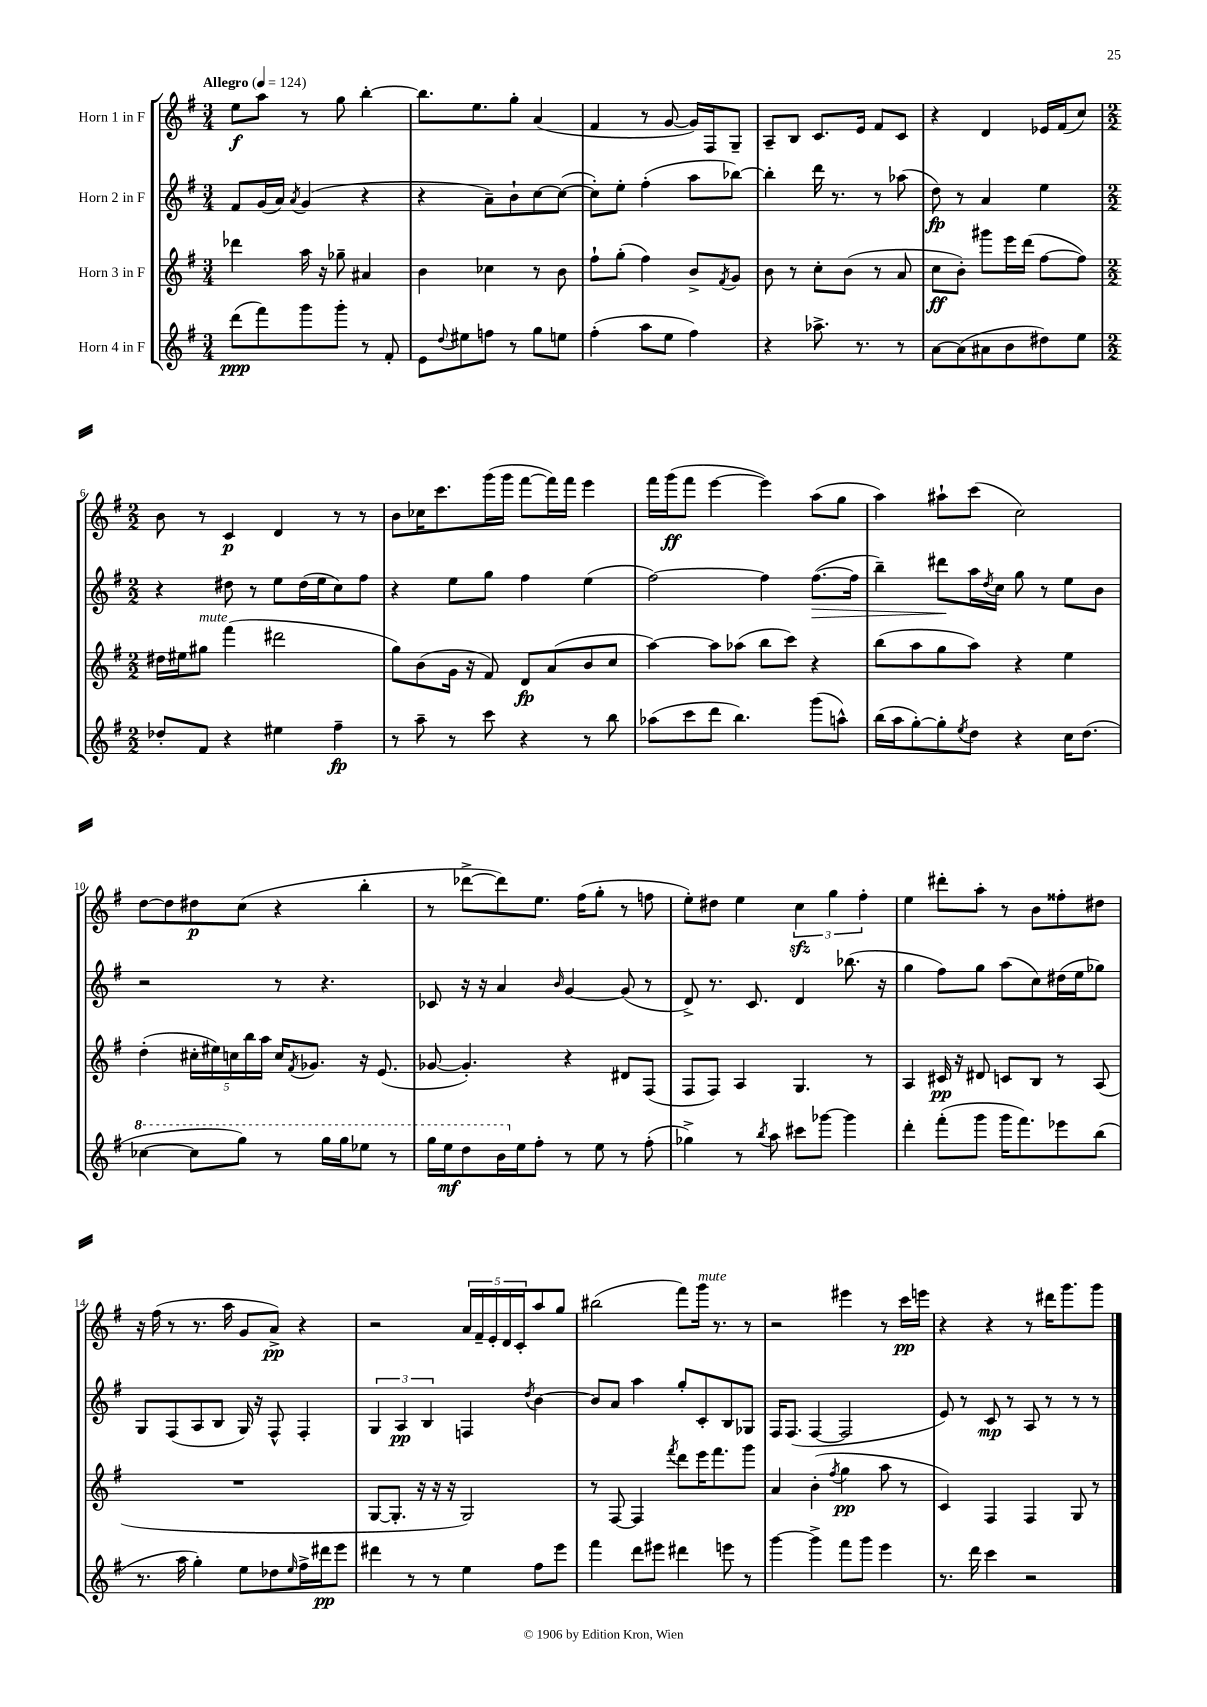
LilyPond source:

<<
\new StaffGroup <<
\new Staff = "s0" \with { instrumentName = "Horn 1 in F" } {
    \clef treble \key g \major \numericTimeSignature \time 3/4 \tempo "Allegro" 4 = 124
    e''8\f a''8 r8 g''8 b''4~-. |
    b''8. e''8. g''8-. a'4( |
    fis'4 r8 g'8~ g'16) fis16 g8-- |
    a8-- b8 c'8. e'16 fis'8 c'8 |
    r4 d'4 ees'16 fis'16( c''8) |
    \numericTimeSignature \time 2/2 b'8 r8 c'4\p d'4 r8 r8 |
    b'8 ces''16 c'''8. g'''16( g'''16 fis'''8~ fis'''16) fis'''16 e'''4 |
    fis'''16 g'''16\ff( fis'''8 e'''4~ e'''4) a''8( g''8 |
    a''4) ais''8-! c'''8( c''2) |
    d''8~ d''8 dis''8\p c''8( r4 b''4-. |
    r8 des'''8~-> des'''8) e''8. fis''16( g''8-. r8 f''8 |
    e''8-.) dis''8 e''4 \tuplet 3/2 { c''4\sfz g''4 fis''4-. } |
    e''4 dis'''8-. a''8-. r8 b'8 fisis''8-. dis''8 |
    r16 fis''16( r8 r8. a''16 g'8 a'8->\pp) r4 |
    r2 \tuplet 5/4 { a'16 fis'16-- e'16-. d'16 c'16-. } a''8 g''8 |
    bis''2( fis'''8) g'''16^\markup { \italic "mute" } r8. r8 |
    r2 eis'''4 r8 c'''16\pp e'''16 |
    r4 r4 r8 dis'''16 g'''8. g'''8 \bar "|." |
}
\new Staff = "s1" \with { instrumentName = "Horn 2 in F" } {
    \clef treble \key g \major \numericTimeSignature \time 3/4
    fis'8 g'16( a'16) \acciaccatura { a'8 } g'4( r4 |
    r4 a'8--) b'8-! c''8~ c''8~( |
    c''8-.) e''8-. fis''4-.( a''8 bes''8~) |
    bes''4-. d'''16 r8. r8 aes''8( |
    d''8\fp) r8 a'4 e''4 |
    \numericTimeSignature \time 2/2 r4 dis''8 r8 e''8 dis''16( e''16 c''8) fis''8 |
    r4 e''8 g''8 fis''4 e''4( |
    fis''2~) fis''4 fis''8.~\>( fis''16 |
    b''4--) dis'''8\! a''16 \acciaccatura { d''8 } c''16 g''8 r8 e''8 b'8 |
    r2 r8 r4. |
    ces'8 r16 r16 a'4 \grace { b'16 } g'4~ g'8( r8 |
    d'8->) r8. c'8. d'4 bes''8.( r16 |
    g''4 fis''8) g''8 a''8( c''8) dis''16( e''16 ges''8) |
    g8 fis8( a8 b8 g16) r16 fis8-^ fis4-. |
    \tuplet 3/2 { g4 a4\pp b4 } f4 \acciaccatura { d''8 } b'4~ |
    b'8 a'8 a''4 g''8-. c'8-. b8 ges8 |
    fis16 fis8.( fis4~ fis2 |
    e'8) r8 c'8\mp r8 a8 r8 r8 r8 \bar "|." |
}
\new Staff = "s2" \with { instrumentName = "Horn 3 in F" } {
    \clef treble \key g \major \numericTimeSignature \time 3/4
    des'''4 a''16 r16 ges''8-- ais'4 |
    b'4 ces''4 r8 b'8 |
    fis''8-! g''8-.( fis''4) b'8-> \acciaccatura { fis'8 } g'8 |
    b'8 r8 c''8-. b'8( r8 a'8 |
    c''8\ff b'8-.) gis'''8 e'''16 d'''16( fis''8~ fis''8) |
    \numericTimeSignature \time 2/2 dis''16 eis''16 gis''8^\markup { \italic "mute" } fis'''4( dis'''2 |
    g''8) b'8( g'16 r16 fis'8) d'8\fp a'8( b'8 c''8 |
    a''4~) a''8 aes''8( b''8 c'''8) r4 |
    b''8( a''8 g''8 a''8) r4 e''4 |
    d''4-.( \tuplet 5/4 { cis''16-. eis''16) c''16 b''16 a''16 } c''16 \acciaccatura { fis'8 } ges'8. r16 e'8.( |
    ges'8~ ges'4.-.) r4 dis'8 fis8( |
    fis8 fis8) a4 g4. r8 |
    a4 cis'16\pp r16 dis'8 c'8 b8 r8 a8( |
    R1 |
    g8~ g8.-. r16 r16 r16 g2) |
    r8 fis8~ fis4 \acciaccatura { fis'''8 } d'''8 e'''16 fis'''8. g'''8 |
    a'4 b'4-.( \acciaccatura { fis''8 } g''4\pp a''8 r8 |
    c'4) fis4 fis4 g8 r8 \bar "|." |
}
\new Staff = "s3" \with { instrumentName = "Horn 4 in F" } {
    \clef treble \key g \major \numericTimeSignature \time 3/4
    d'''8\ppp( fis'''8) g'''8 g'''8-. r8 fis'8-. |
    e'8 \appoggiatura { d''8 } eis''8 f''8 r8 g''8 e''8 |
    fis''4-.( a''8 e''8 fis''4) |
    r4 aes''8.-> r8. r8 |
    a'8~ a'8( ais'8 b'8 dis''8) e''8 |
    \numericTimeSignature \time 2/2 des''8-. fis'8 r4 eis''4 fis''4--\fp |
    r8 a''8-- r8 c'''8 r4 r8 b''8 |
    aes''8( c'''8 d'''8 b''4.) g'''8( a''8-^) |
    b''16( a''16 g''8~-.) g''8-. \acciaccatura { e''8 } d''8 r4 c''16 d''8.( |
    \ottava #1 ces'''4~ ces'''8 g'''8) r8 g'''16 g'''16 ees'''8 r8 |
    g'''16 e'''16\mf d'''8 b''16 \ottava #0 e''16 fis''8-. r8 e''8 r8 fis''8-.( |
    ges''4->) r8 \acciaccatura { b''8 } a''8 cis'''8 ges'''8~ ges'''4 |
    d'''4-. fis'''8-.( g'''8 g'''16 fis'''8.) ees'''8 b''8( |
    r8. a''16 g''4-.) e''8 des''8 \grace { e''16 } fis''16-> dis'''16\pp e'''8 |
    dis'''4 r8 r8 e''4 fis''8 e'''8 |
    fis'''4 d'''8 eis'''8 dis'''4 e'''8 r8 |
    g'''4~ g'''4-> fis'''8 g'''8 e'''4 |
    r8. d'''16 c'''4 r2 \bar "|." |
}
>>
>>
